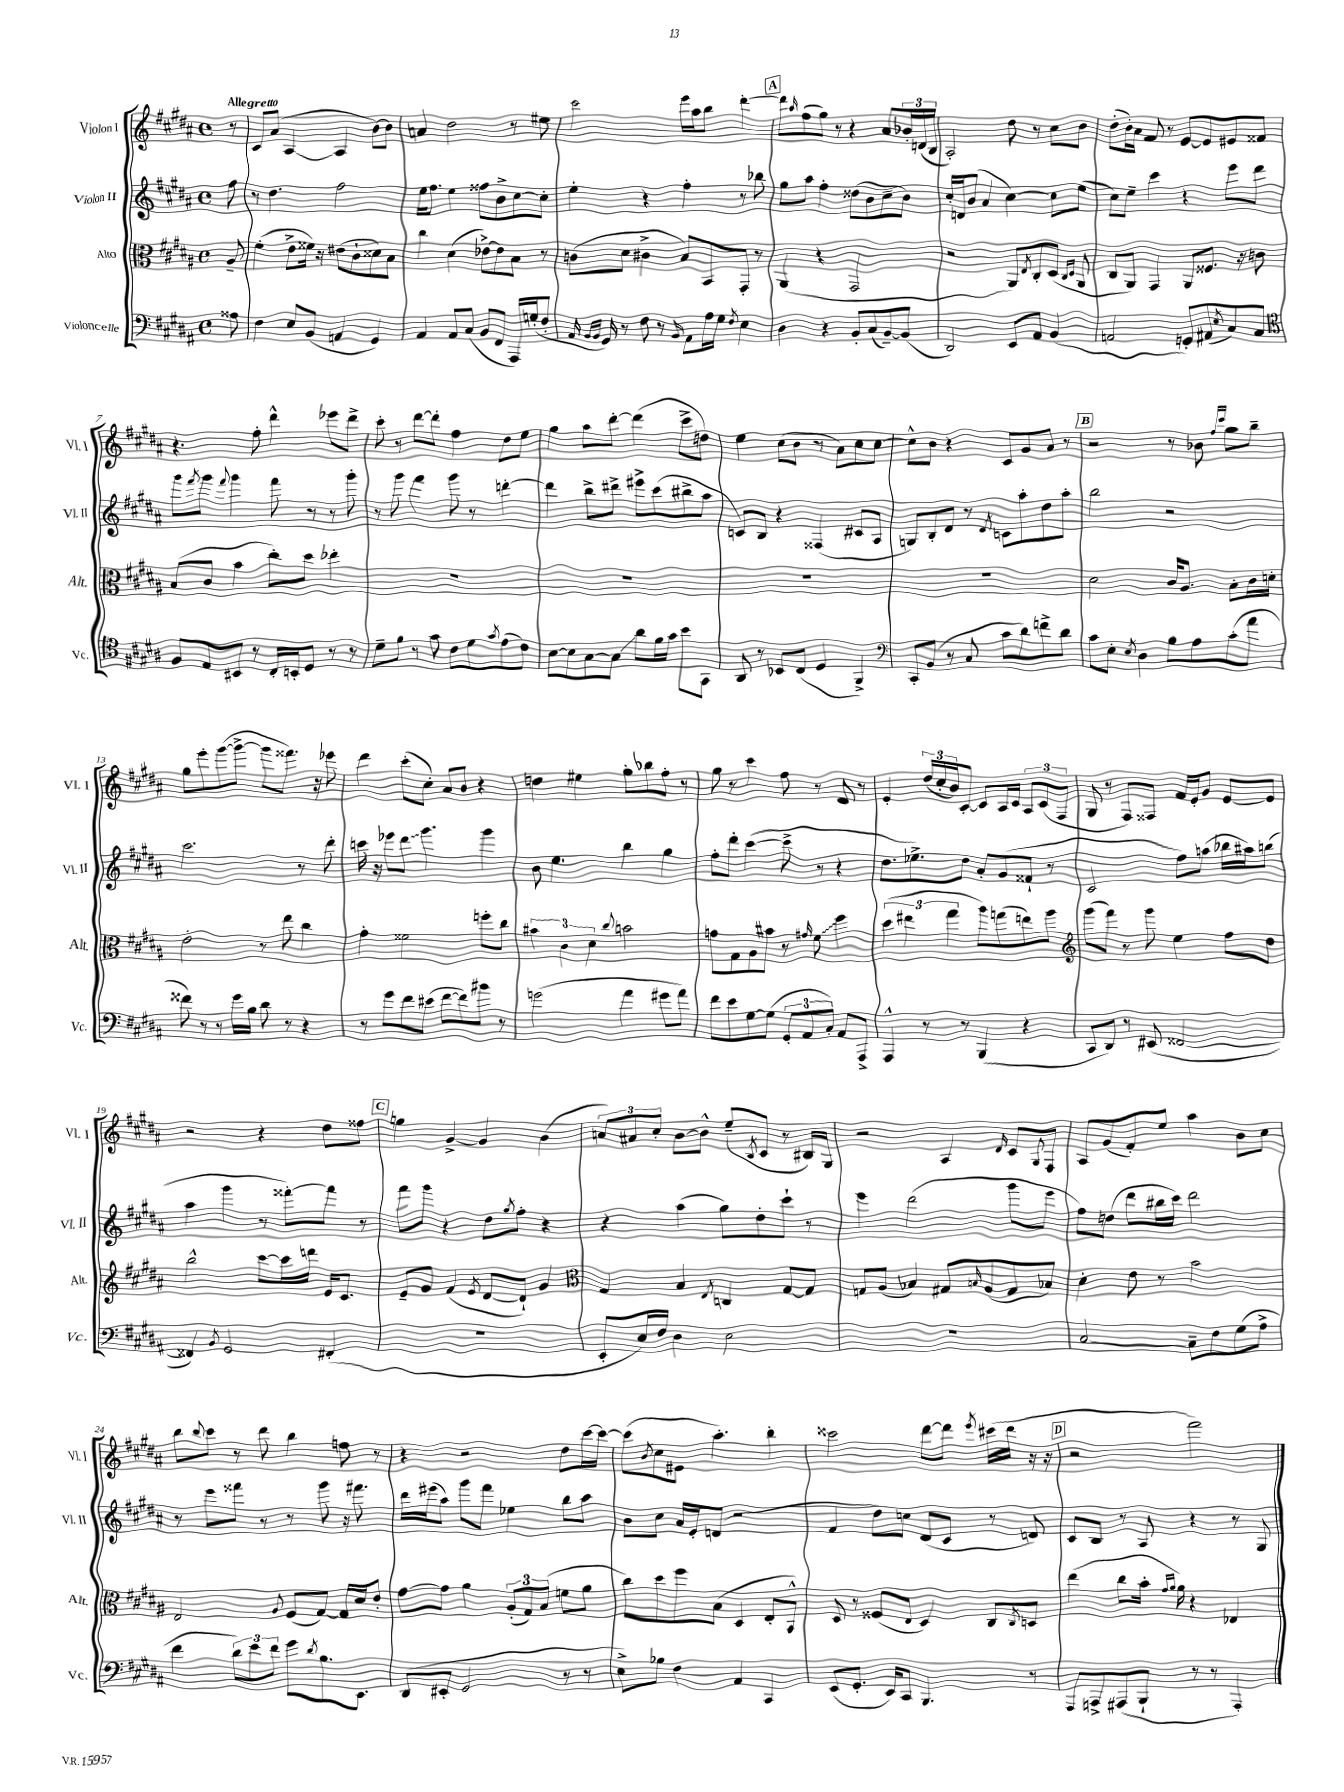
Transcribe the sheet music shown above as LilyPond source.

<<
\new StaffGroup <<
\new Staff = "s0" \with { instrumentName = "Violon I" shortInstrumentName = "Vl. I" } {
    \clef treble \key b \major \defaultTimeSignature \time 4/4 \partial 8 \tempo "Allegretto"
    r8 |
    cis'8 ais'8( ais4~ ais4 b'8~) b'8 |
    a'4 dis''2 r8 eis''8 |
    cis'''2 e'''16 ais''16 b''8 dis'''4~-. |
    \mark \markup { \box "A" } dis'''8 \grace { ais''16 } fis''8( gis''8) r8 r4 ais'8 \tuplet 3/2 { bes'16-. d'16( b16 } |
    ais2-.) dis''8 r8 cis''8 b'8 |
    dis''8-.( b'16-.) ais'16 fis'8 r8 e'8~ e'8 eis'8 fisis'8 |
    r4. fis''8-. dis'''4-^ ees'''8 dis'''8-> |
    cis'''8-. r8 dis'''8~ dis'''8-. fis''4 dis''8 e''8 |
    gis''4 ais''8 dis'''8~-. dis'''4( cis'''8-> d''8) |
    e''4 cis''8( b'8 r8 ais'8) cis''8 cis''8~ |
    cis''8-^ b'8 r4 cis'8 gis'8 ais'8 r8 |
    \mark \markup { \box "B" } r2 r8 bes'8 \grace { fis''16 cis'''16 } gis''8 b''8-- |
    gis''8 e'''8-. gis'''8~( gis'''8~-> gis'''8 fisis'''8.) r16 ees'''8 |
    dis'''4 cis'''8-.( cis''8-.) ais'8 b'8 r4 |
    d''4 eis''4 gis''8-. bes''8 fis''8-. r8 |
    gis''8 r8 cis'''4 fis''8 r8 dis'8 r8 |
    e'4-. \tuplet 3/2 { dis''16( cis''16-. b'16) } cis'8~-. cis'8 ais16 cis'16 \tuplet 3/2 { ais8 cis'8( fis8 } |
    gis8 r8 fis8) fisis8 fis'16 e'16-. gis'8 e'8~ e'8 |
    r2 r4 dis''8 fisis''8 |
    \mark \markup { \box "C" } g''4 gis'4~-> gis'4 b'4( |
    \tuplet 3/2 { a'8) ais'8 cis''8-. } b'8~ b'8-^ e''8--( \acciaccatura { b8 } cis'8 r8 bis16) gis16 |
    r2 ais4 \grace { dis'16 } cis'8 \appoggiatura { gis8 } fis8 |
    ais8 gis'8( fis'8-.) e''8 ais''4 b'8 cis''8 |
    b''8 \appoggiatura { b''8 } cis'''8 r8 dis'''8 b''4 f''8 r8 |
    r4 r2 dis''8 cis'''16~ cis'''16~ |
    cis'''8( \acciaccatura { b'8 } cis''8 eis'8 ais''4.-.) b''4-. |
    cisis'''2 dis'''8~ dis'''8 \acciaccatura { e'''8 } cis'''16( dis'''16 r16 r16 |
    \mark \markup { \box "D" } r2 fis'''2) \bar "|." |
}
\new Staff = "s1" \with { instrumentName = "Violon II" shortInstrumentName = "Vl. II" } {
    \clef treble \key b \major \defaultTimeSignature \time 4/4 \partial 8
    fis''8 |
    r8 dis''4. fis''2 |
    e''16 fis''8. e''4 fisis''8 b'8-> cis''8~ cis''8-. |
    e''4-. r4 fis''4-. r8 bes''8 |
    \mark \markup { \box "A" } gis''8 ais''8 fis''4-. disis''8( b'8 cis''8-- b'8) |
    cis''16-. d'16 b'8( ais'4 cis''4~) cis''8 e''8( |
    cis''8) e''8-- cis'''4 r4 e'''8 dis'''8 |
    gis'''8 \acciaccatura { fis'''8 } gis'''8 \appoggiatura { fis'''8 } gis'''4 fis'''8 r8 r8 gis'''8-. |
    r8 gis'''8 fis'''4 gis'''8 r8 d'''4~-. |
    d'''4 b''8-> dis'''8-> eis'''8-> cis'''8( bis''8-> ais''8 |
    c'8) b8 r4 fisis4( cis'8 ais8 |
    g8) b8-. dis'8 r8 \acciaccatura { dis'8 } c'8 ais''8-. dis''8 ais''8-. |
    \mark \markup { \box "B" } b''2 r2 |
    cis'''2. r8 dis'''8-. |
    c'''16 r16 ees'''8 \once \override Glissando.style = #'zigzag dis'''8\glissando gis'''4. gis'''4 |
    b'8 e''4. b''4 gis''4 |
    fis''8-. dis'''8-. cis'''4~( cis'''8-> r8 r4 |
    dis''8. ees''8.->) dis''8 ais'8-. gis'8( fisis'8-! r8 |
    cis'2 fis''8) a''8( bes''16 ais''16) b''8( |
    ais''4 gis'''4 r8 fisis'''8~-.) fisis'''8 r8 |
    \mark \markup { \box "C" } fis'''8 gis'''8 r4 dis''8 \acciaccatura { gis''8 } fis''8-. r4 |
    r4 ais''4( gis''8) dis''8-. cis'''8-! r8 |
    e'''4 dis'''2( gis'''8 e'''8 |
    fis''8) d''8( dis'''8 bis''16 cis'''16) dis'''2 |
    r8 e'''8 fisis'''8 r8 r8 gis'''8 r16 fis'''8. |
    dis'''16 eis'''16( ais''8) gis'''8 fis'''8 ees''4 b''8 ais''8 |
    b'8 cis''8 ais'16 e'16-. d'8( r2 |
    fis'4 dis''8) c''8 dis'8( cis'8 r8 d'8) |
    \mark \markup { \box "D" } cis'8 b8 r8 ais8 r4 r8 gis8 \bar "|." |
}
\new Staff = "s2" \with { instrumentName = "Alto" shortInstrumentName = "Alt." } {
    \clef alto \key b \major \defaultTimeSignature \time 4/4 \partial 8
    ais8-- |
    fis'4-.( e'8-> fisis'16) r16 eis'8( cis'8-! disis'8) b8 |
    cis''4 dis'4( ees'8~->) ees'8 b8 r8 |
    c'8( dis'8 cis'4-> b8) b,8 gis,8-. r8 |
    \mark \markup { \box "A" } ais,4( r4 gis,2 |
    r2 ais,8) \acciaccatura { e8 } cis8-. dis8( \grace { cis16 dis16 } ais,8 |
    cis8 ais,8) gis,4 ais,8 fisis8. r16 c'8 |
    b8( cis'8 b'4 cis''8-.) dis''8 ees''4-. |
    R1 |
    R1 |
    R1 |
    R1 |
    \mark \markup { \box "B" } dis'2 cis'16 ais8. b8-. cis'16 d'16-. |
    e'2-. r8 e''8 cis''4 |
    gis'4-. fisis'2 f''8-. cis''8 |
    \tuplet 3/2 { bis'4 cis'4 dis'4 } \appoggiatura { cis''8 } b'2 |
    g'8 gis8 ais8 bis'8 r8 \grace { gis'16 } \once \override Glissando.style = #'zigzag fis'8\glissando fis''4 |
    \tuplet 3/2 { dis''4( eis''4 gis''4 } ais''8) g''8( e''8) ais''8 |
    \clef treble gis'''8( fis'''8) r8 gis'''8 e''4 fis''8 dis''8 |
    b''2-^ cis'''8~ cis'''16 d'''16 e'16 cis'8. |
    \mark \markup { \box "C" } e'8-- gis'8 fis'4( \acciaccatura { e'8 } dis'8~ dis'8-!) gis'4 |
    \clef alto gis4 b4 \acciaccatura { e8 } c4 gis8~ gis8 |
    g8 ais8( bes4) gis8 \grace { b16 } ais8( gis8 bes8) |
    dis'4-. e'8 r8 b'2 |
    e2 \appoggiatura { ais8 } fis8( gis8~) gis16 dis'16 e'8-. |
    gis'8~ gis'8 ais'4 \tuplet 3/2 { ais8-.( gis8) b8( } f'8 ais'8 |
    cis''8) dis''8 fis''8 b8( dis4 e8-. b,8-^) |
    dis8 r8 fisis8( e8 dis4) cis8 \acciaccatura { cis8 } d8 |
    \mark \markup { \box "D" } e''4( cis''8 b'16-. \grace { gis'16 ais'16 } ais'16) r4 ees4 \bar "|." |
}
\new Staff = "s3" \with { instrumentName = "Violoncelle" shortInstrumentName = "Vc." } {
    \clef bass \key b \major \defaultTimeSignature \time 4/4 \partial 8
    aisis8 |
    fis4 e8 b,8( a,4 gis,4) |
    ais,4 ais,8 cis8( b,8 fis,8 ais,,16) g16-.( fis8-. |
    ais,16 \grace { b,16 b,16 } gis,16) r8 fis8 r8 \grace { b,16 } ais,8 ais16 gis16 \acciaccatura { fis8 } e4 |
    \mark \markup { \box "A" } dis4 r4 b,8-. cis8( b,8~--) b,8( |
    dis,2) e,8 ais,8 b,4( |
    a,2 g,8-.) ais,8( \acciaccatura { e8 } cis8) cis8 |
    \clef tenor fis8 e8 bis,8 r8 cis16-. b,16-. dis8 r8 r8 |
    dis'8-- fis'8 r8 gis'8 cis'8 dis'8 \acciaccatura { gis'8 } e'8( cis'8) |
    b8~ b8 gis8~ gis8\glissando ais'8 fis'16 gis'16 b'8 gis,8 |
    ais,8 r8 bes,8 cis8( dis4 fis,4->) |
    \clef bass cis,8-. b,8( r8 cis8 cis'8 dis'8) f'8-> dis'8 |
    \mark \markup { \box "B" } cis'8 e8-. \acciaccatura { e8 } dis4 b8 ais8 cis'8-.( ais'8 |
    fisis'8) r8 r8 gis'16 b16 dis'8 r8 r4 |
    r8 gis'8 fis'8 eis'8( fis'8~ fis'8) bis'8 r8 |
    g'2( ais'4 gis'8 ais'8) |
    fis'8 e'8 gis8~ gis8( \tuplet 3/2 { gis,8-. ais,8 cis8-.) } ais,8 ais,,8-> |
    ais,,4-^ r8 r8 b,,4( r4 |
    cis,8 dis,8) r8 eis,8( fisis,2~ |
    fisis,4) \acciaccatura { b,8 } gis,2 fis,4-.( |
    \mark \markup { \box "C" } R1 |
    e,8-. e16) fis16 dis4 e2 |
    R1 |
    cis2~ cis8-- fis8 gis8( ais8-> |
    fis'4 \tuplet 3/2 { dis'8) e'8 fis'8 } gis'8 \acciaccatura { dis'8 } b8. e,8. |
    dis,8( eis,8-. gis,2 r8 r8 |
    e8->) bes8 fis4 ais,4 cis,4 |
    e,8( gis,8.-. e,16) cis,8 b,,4. r8 |
    \mark \markup { \box "D" } ais,,8 a,,8-> ais,,8( b,,8-! r8 r8 ais,,4-.) \bar "|." |
}
>>
>>
